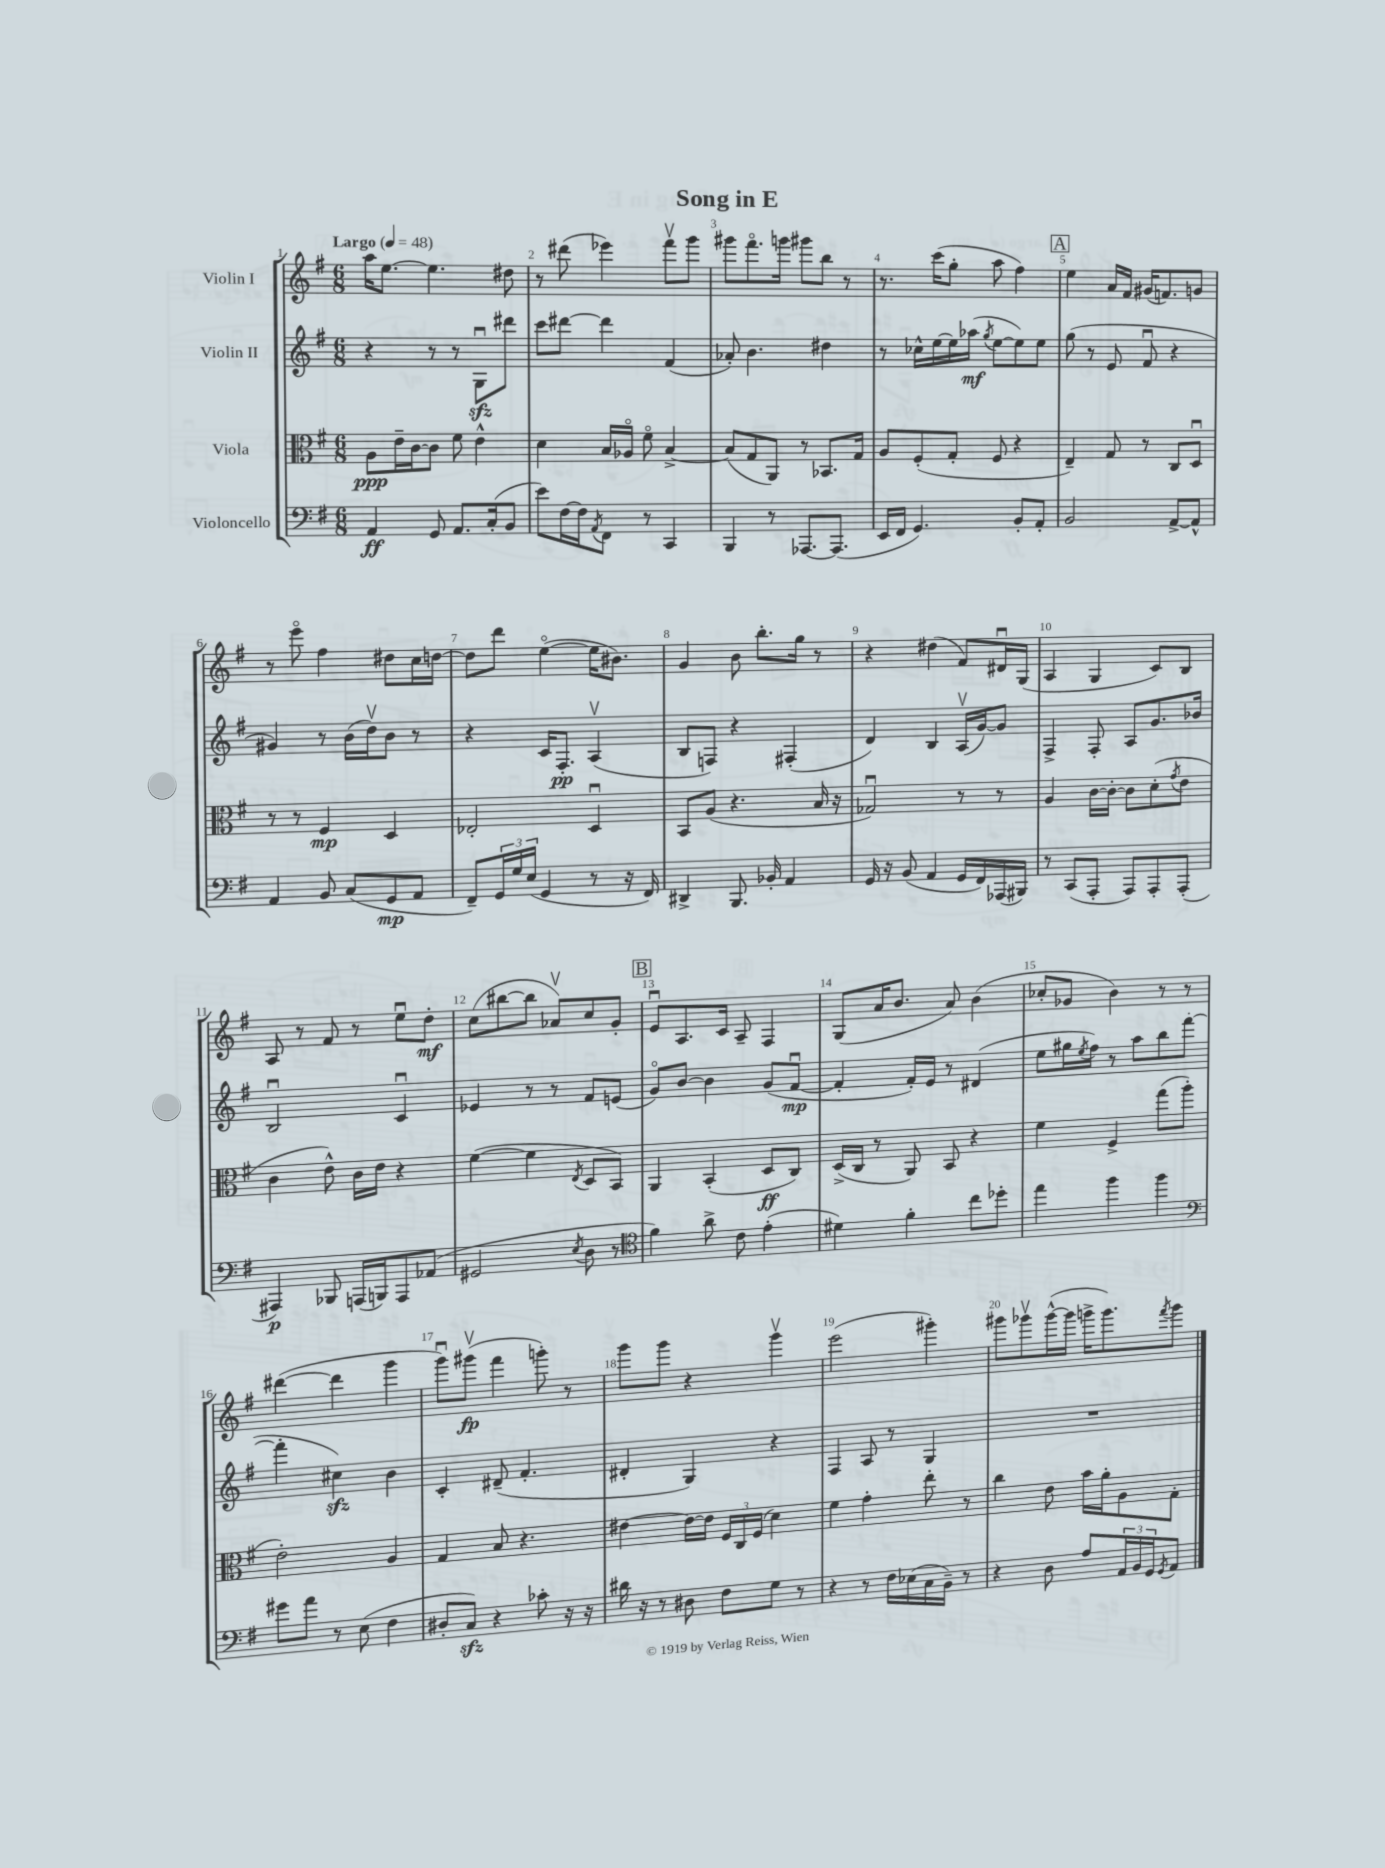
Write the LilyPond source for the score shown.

\header { title = "Song in E" }
<<
\new StaffGroup <<
\new Staff = "s0" \with { instrumentName = "Violin I" } {
    \clef treble \key g \major \numericTimeSignature \time 6/8 \tempo "Largo" 4 = 48
    a''16 e''8.~ e''4. dis''8 |
    r8 dis'''8( ees'''4) fis'''8\upbow g'''8 |
    gis'''8 fis'''8.\flageolet g'''16 gis'''8 b''8 r8 |
    r8. c'''16( g''8-. a''8 fis''4) |
    \mark \markup { \box "A" } e''4 a'16 fis'16 gis'16( f'8.) g'8 |
    r8 e'''8\flageolet fis''4 dis''8 c''16 d''16~ |
    d''8 d'''8 e''4~\flageolet( e''16 bis'8.) |
    g'4 b'8 b''8.-. g''16 r8 |
    r4 dis''4( fis'8) dis'16\downbow g16( |
    a4 g4 c'8) b8 |
    a8 r8 fis'8 r8 e''8\downbow d''8-.\mf |
    c''8( bis''8~ bis''8 aes'8\upbow) c''8 g'8-. |
    \mark \markup { \box "B" } e'8\downbow a8. c'16 a8-- fis4 |
    g8( a'16 b'8. a'8) b'4( |
    ces''8-. ges'8 b'4) r8 r8 |
    dis'''4~( dis'''4 g'''4 |
    g'''8\downbow) gis'''8\upbow\fp( fis'''4 g'''8-.) r8 |
    g'''8 g'''8 r4 g'''4\upbow |
    e'''2( gis'''4-.) |
    gis'''8 ges'''8\upbow ges'''16~-^( ges'''16 g'''16-> g'''8.) \acciaccatura { fis'''8 } g'''8 \bar "|." |
}
\new Staff = "s1" \with { instrumentName = "Violin II" } {
    \clef treble \key g \major \numericTimeSignature \time 6/8
    r4 r8 r8 g8\downbow\sfz dis'''8 |
    c'''8 dis'''8~ dis'''4 fis'4( |
    aes'8-.) b'4. dis''4 |
    r8 ces''16-^ e''16~ e''16 aes''16\mf( \acciaccatura { g''8 } e''8~ e''8) e''8 |
    \mark \markup { \box "A" } g''8( r8 e'8 fis'8\downbow r4 |
    gis'4) r8 b'16( d''16\upbow) b'8 r8 |
    r4 c'16 fis8.-.\pp a4\upbow( |
    b8 f8) r4 fis4-.( |
    d'4) b4 a16\upbow( g'16~) g'8 |
    fis4-> fis8-. a8 g'8. bes'16 |
    b2\downbow c'4\downbow |
    ees'4 r8 r8 fis'8 e'8( |
    \mark \markup { \box "B" } g'8\flageolet) b'8~ b'4 g'8( fis'8~\downbow\mp |
    fis'4-. fis'16-.) e'16 r8 dis'4( |
    e''8 gis''16 \acciaccatura { e''8 } fis''16) r8 a''8 b''8 fis'''8~( |
    fis'''4-. cis''4\sfz) b'4 |
    c'4-. dis'8--( fis'4.-. |
    dis'4-. g4) r4 |
    fis4 a8 r8 g4 |
    R2. \bar "|." |
}
\new Staff = "s2" \with { instrumentName = "Viola" } {
    \clef alto \key g \major \numericTimeSignature \time 6/8
    a8\ppp e'16-- c'16~ c'8 fis'8 e'4-^ |
    d'4 b16 aes16\flageolet fis'8\flageolet b4~-> |
    b8( g8 a,8) r8 bes,8. g16 |
    a8 fis8-.( g8-. fis8 r4 |
    \mark \markup { \box "A" } e4--) g8 r8 c8 d8\downbow |
    r8 r8 fis4\mp d4 |
    ees2-. d4\downbow |
    b,8 a8( r4. b16 r16 |
    ges2\downbow) r8 r8 |
    a4 c'16~ c'16~-. c'8 d'8-.( \acciaccatura { g'8 } e'8 |
    c'4 e'8-^) c'16 e'16 r4 |
    fis'4~( fis'4 \acciaccatura { e8 } d8 b,8) |
    \mark \markup { \box "B" } a,4 b,4-.( d8\ff c8) |
    d16->( c16 r8 a,8) b,8 r4 |
    fis'4 fis4-> g''8( a''8-. |
    e'2-.) a4 |
    g4 b8 r4. |
    eis'4~ eis'16~ eis'16 \tuplet 3/2 { fis16 c16 fis16( } d'4) |
    fis'4 g'4-. e''8-. r8 |
    c''4 e'8 b'16 a'16-. a8 g8-. \bar "|." |
}
\new Staff = "s3" \with { instrumentName = "Violoncello" } {
    \clef bass \key g \major \numericTimeSignature \time 6/8
    a,4\ff g,8 a,8. c16-.( b,8 |
    e'8) fis16~ fis16 \acciaccatura { a,8 } fis,8 r8 c,4 |
    b,,4 r8 aes,,8.~ aes,,8.( |
    e,16 fis,16 g,4.) b,8-. a,8-. |
    \mark \markup { \box "A" } b,2 a,8~-> a,8-^ |
    a,4 b,8 c8( g,8\mp a,8 |
    fis,8--) \tuplet 3/2 { g,16 g16 e16( } g,4 r8 r16 fis,16) |
    dis,4-> b,,8. bes,16-. a,4 |
    g,16 r16 b,8( a,4 g,16 fis,16) aes,,16( bis,,16) |
    r8 c,8( a,,8-. a,,8) a,,8-. a,,8-.( |
    ais,,4\p) bes,,8 a,,16( b,,16) a,,8 aes,8( |
    gis,2 \acciaccatura { e8 } d8 r8 |
    \mark \markup { \box "B" } \clef tenor fis'4) a'8-> c'8 e'4-.( |
    dis'4) fis'4-. c''8 des''8-. |
    e''4 fis''4 fis''4 |
    \clef bass gis'8 a'8 r8 e8( fis4 |
    dis8-. c8\sfz) r4 ces'8-. r16 r16 |
    dis'16 r16 r8 dis8 fis8 g8 r8 |
    r4 r8 fis16 ees16( c16 b,16--) r8 |
    r4 d8 a8 \tuplet 3/2 { a,16 b,16 g,16 } \acciaccatura { g,8 } a,8 \bar "|." |
}
>>
>>
\layout { \context { \Score \override BarNumber.break-visibility = ##(#f #t #t) barNumberVisibility = #all-bar-numbers-visible } }
